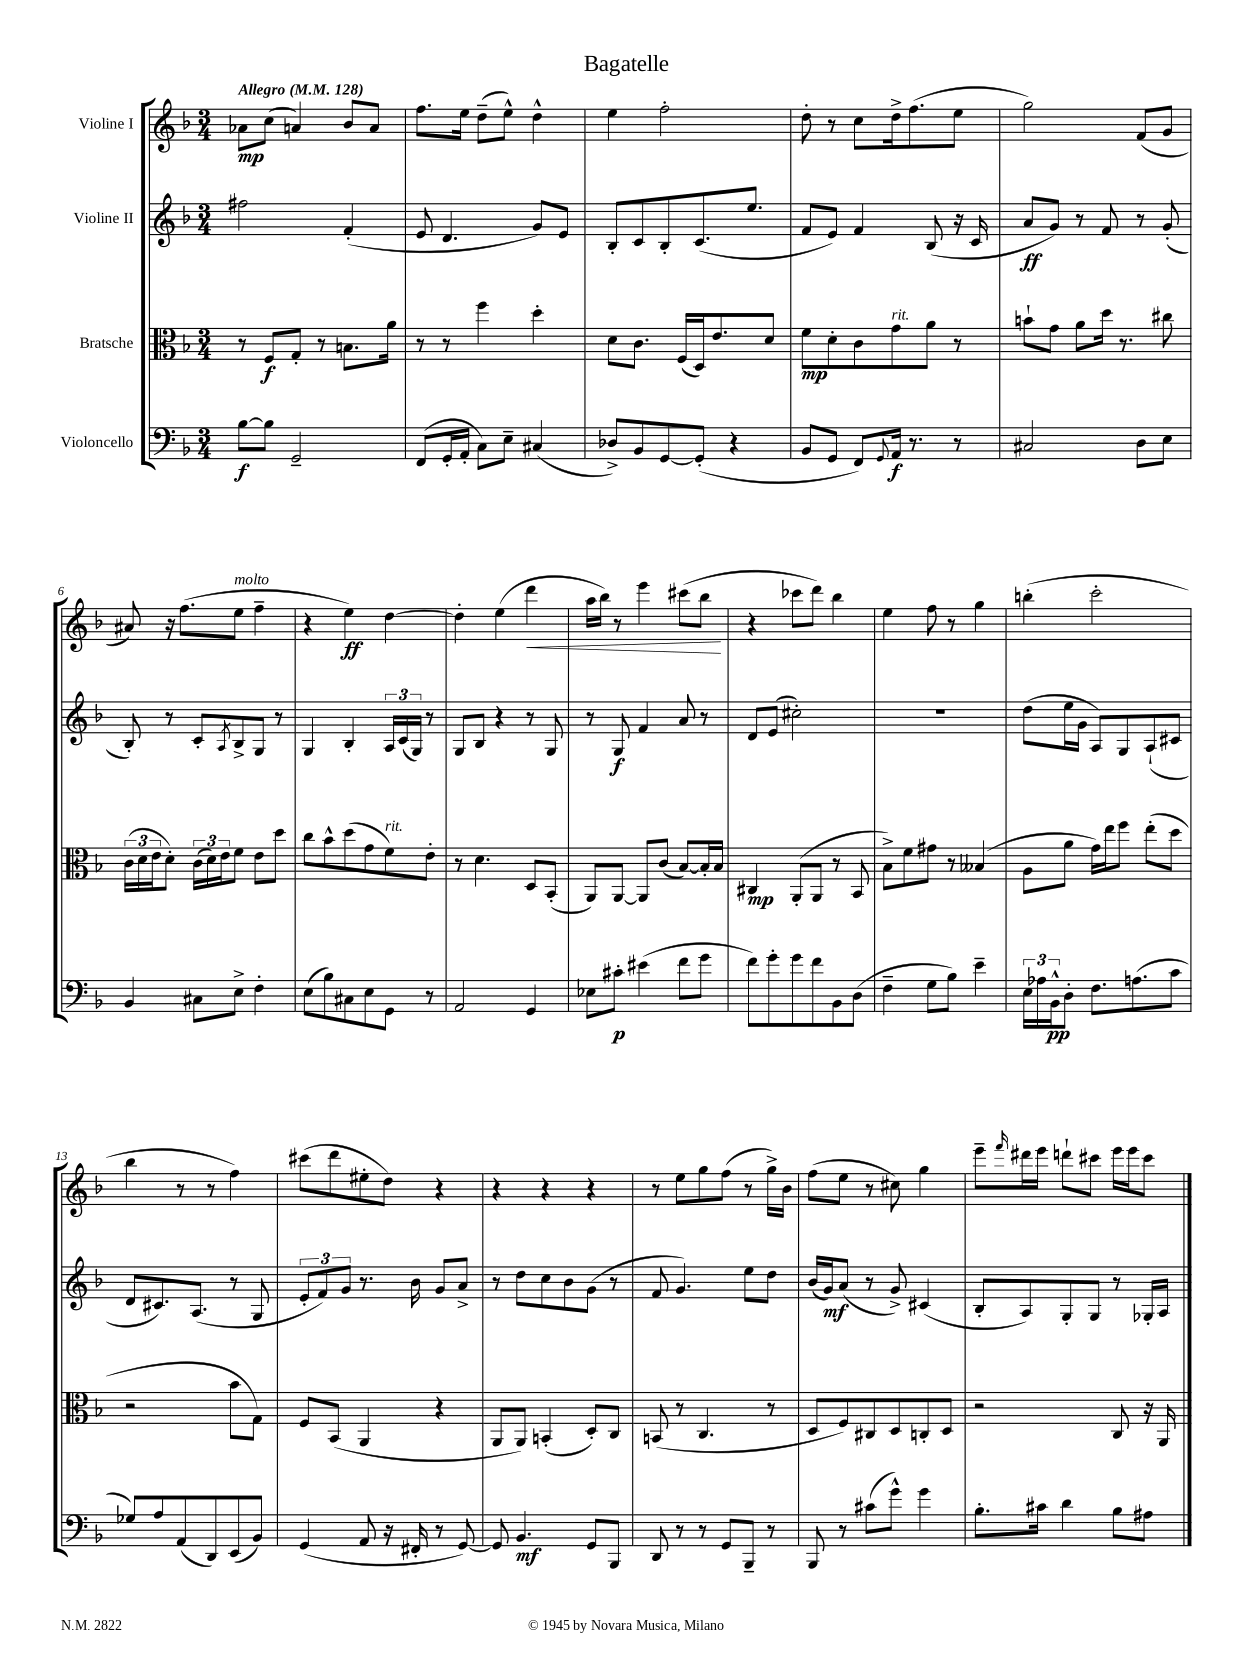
\header { title = "Bagatelle" }
<<
\new StaffGroup <<
\new Staff = "s0" \with { instrumentName = "Violine I" } {
    \clef treble \key f \major \numericTimeSignature \time 3/4 \tempo "Allegro" 4 = 128
    aes'8\mp c''8( a'4) bes'8 a'8 |
    f''8. e''16 d''8--( e''8-^) d''4-^ |
    e''4 f''2-. |
    d''8-. r8 c''8 d''16-> f''8.( e''8 |
    g''2) f'8( g'8 |
    ais'8) r16 f''8.( e''8^\markup { \italic "molto" } f''4-- |
    r4 e''4\ff) d''4~ |
    d''4-. e''4( d'''4\< |
    a''16 bes''16) r8 e'''4 cis'''8( bes''8\! |
    r4 ces'''8 d'''8) bes''4 |
    e''4 f''8 r8 g''4 |
    b''4-.( c'''2-. |
    bes''4 r8 r8 f''4) |
    cis'''8( d'''8 eis''8-. d''8) r4 |
    r4 r4 r4 |
    r8 e''8 g''8 f''8( r8 g''16->) bes'16 |
    f''8( e''8 r8 cis''8) g''4 |
    e'''8-- \grace { f'''16 } dis'''16 e'''16 d'''8-! cis'''8 e'''16 e'''16 cis'''8 \bar "|." |
}
\new Staff = "s1" \with { instrumentName = "Violine II" } {
    \clef treble \key f \major \numericTimeSignature \time 3/4
    fis''2 f'4-.( |
    e'8 d'4. g'8) e'8 |
    bes8-. c'8 bes8-. c'8.( e''8. |
    f'8 e'8) f'4 bes8( r16 c'16 |
    a'8\ff g'8) r8 f'8 r8 g'8-.( |
    bes8-.) r8 c'8-. \acciaccatura { a8 } bes8-> g8 r8 |
    g4 bes4-. \tuplet 3/2 { a16 c'16( g16) } r8 |
    g8 bes8 r4 r8 g8 |
    r8 g8\f f'4 a'8 r8 |
    d'8 e'8( cis''2-.) |
    R2. |
    d''8( e''16 g'16 a8) g8 a8-!( cis'8 |
    d'8 cis'8.) a8.( r8 g8 |
    \tuplet 3/2 { e'8-. f'8) g'8 } r8. bes'16 g'8 a'8-> |
    r8 d''8 c''8 bes'8 g'8( r8 |
    f'8 g'4.) e''8 d''8 |
    bes'16( g'16\mf) a'8( r8 g'8->) cis'4( |
    bes8-. a8) g8-. g8 r8 ges16-. a16 \bar "|." |
}
\new Staff = "s2" \with { instrumentName = "Bratsche" } {
    \clef alto \key f \major \numericTimeSignature \time 3/4
    r8 f8\f g8-. r8 b8. a'16 |
    r8 r8 f''4 d''4-. |
    d'8 c'8. f16( d16) e'8. d'8 |
    f'8\mp d'8-. c'8 g'8^\markup { \italic "rit." } a'8 r8 |
    b'8-! g'8 a'8 d''16 r8. cis''8 |
    \tuplet 3/2 { c'16( d'16 e'16 } d'8-.) \tuplet 3/2 { c'16( d'16) e'16 } f'8 e'8 d''8 |
    c''8 bes'8-^ d''8( g'8 f'8^\markup { \italic "rit." }) e'8-. |
    r8 d'4. d8 bes,8-.( |
    a,8) a,8~ a,8 c'8( bes8~) bes16-. bes16 |
    cis4\mp a,8-.( a,8 r8 bes,8 |
    bes8->) f'8 gis'8 r8 beses4( |
    a8 a'8 g'16) e''16 f''8 e''8-.( d''8 |
    r2 bes'8 g8) |
    f8 bes,8( a,4 r4 |
    a,8 a,8) b,4-.( d8-.) c8 |
    b,8( r8 c4. r8 |
    d8 f8) cis8 d8 c8-. d8 |
    r2 c8 r16 a,16 \bar "|." |
}
\new Staff = "s3" \with { instrumentName = "Violoncello" } {
    \clef bass \key f \major \numericTimeSignature \time 3/4
    bes8~\f bes8 g,2-- |
    f,8( g,16-. a,16-. c8) e8-- cis4( |
    des8->) bes,8 g,8~ g,8-.( r4 |
    bes,8 g,8 f,8) \appoggiatura { g,8 } a,16\f r8. r8 |
    cis2 d8 e8 |
    bes,4 cis8 e8-> f4-. |
    e8( bes8) cis8 e8 g,8 r8 |
    a,2 g,4 |
    ees8 cis'8-.\p eis'4( f'8 g'8 |
    f'8) g'8-. g'8 f'8 bes,8 d8( |
    f4-- g8 bes8) e'4-- |
    \tuplet 3/2 { e16 aes16 bes,16-^\pp } d8-. f8. a8.( c'8 |
    ges8) a8 a,8( d,8) e,8( bes,8) |
    g,4( a,8 r16 fis,16-. r8 g,8~) |
    g,8 bes,4.\mf g,8 bes,,8 |
    d,8 r8 r8 g,8 bes,,8-- r8 |
    bes,,8 r8 cis'8( g'8-^) g'4 |
    bes8.-. cis'16 d'4 bes8 ais8 \bar "|." |
}
>>
>>
